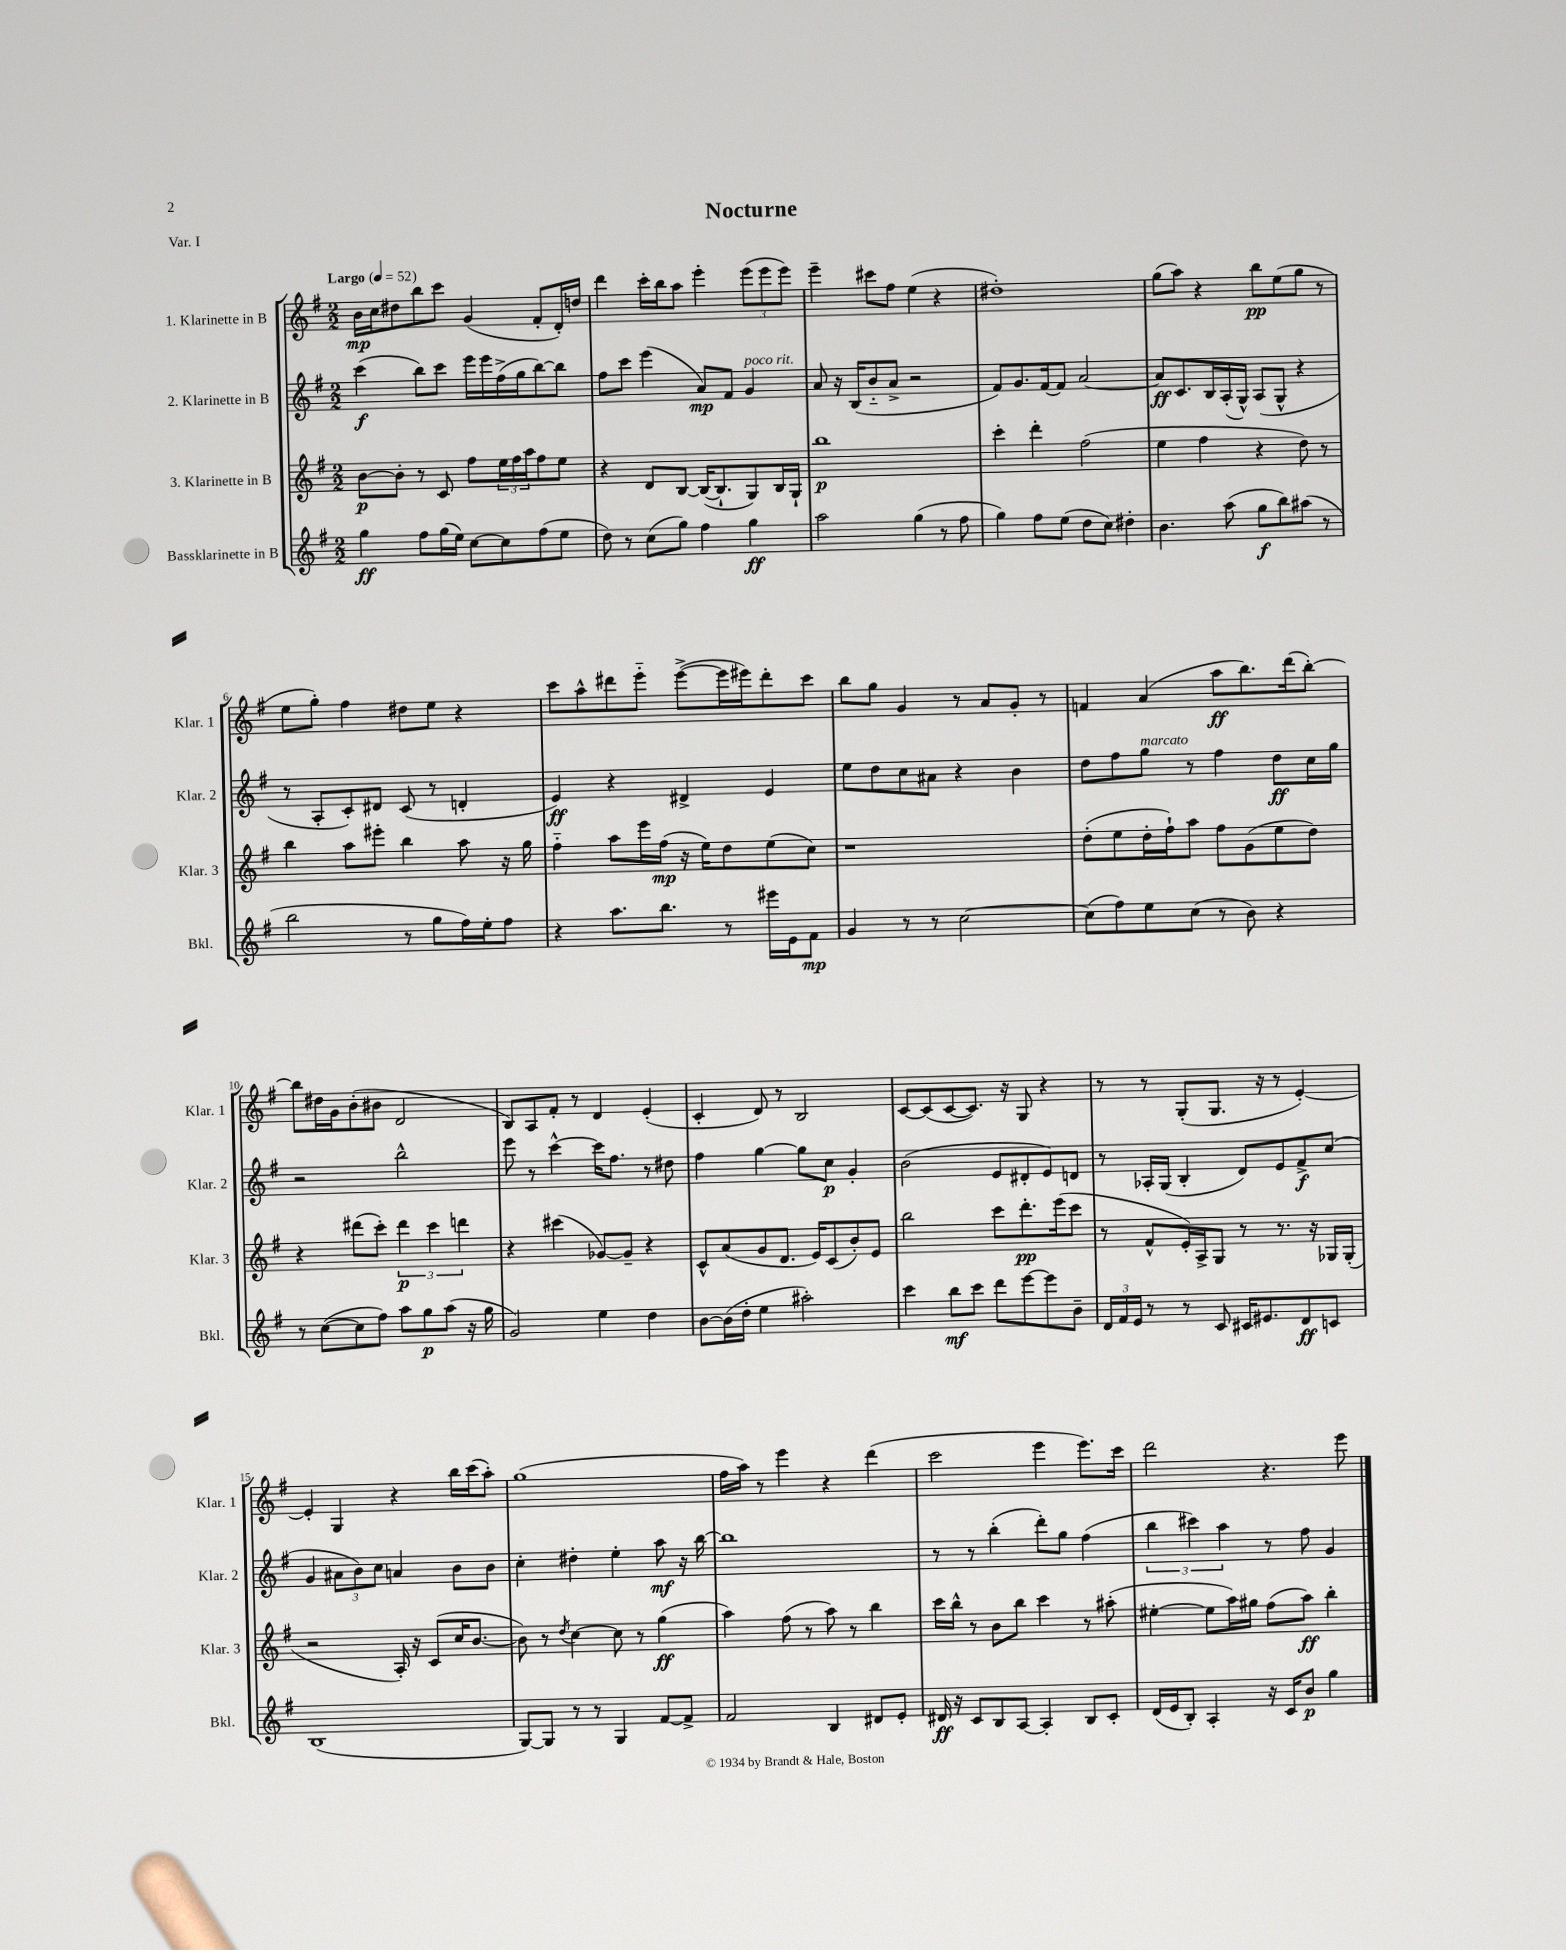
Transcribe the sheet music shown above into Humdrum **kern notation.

**kern	**kern	**kern	**kern
*staff4	*staff3	*staff2	*staff1
*clefG2	*clefG2	*clefG2	*clefG2
*k[f#]	*k[f#]	*k[f#]	*k[f#]
*M2/2	*M2/2	*M2/2	*M2/2
*MM52	*MM52	*MM52	*MM52
4gg\	[8b\L	(4ccc\	16b\LL
.	.	.	16cc\J
.	8b'\]J	.	8dd#\
8ff#\L	8r	8bb\L)	8bb\
(16gg\L	8c/	8ccc\J	8ccc\J
16ee\JJ)	.	.	.
[8cc\L	8ff#\L	16eee\LL	(4g/
.	.	16eee\	.
8cc\]	24ee\L	(16ff#^\	.
.	24ff#\	.	.
.	.	16gg\J	.
.	24aa\J	.	.
(8ff#\	8ff#\	[8bb\)	8f#'/L
8ee\J	8ee\J	8bb\]J	16d'/L)
.	.	.	16dd/JJ
=	=	=	=
8dd\)	4r	8ff#\L	4ddd\
8r	.	8ccc\J	.
(8cc\L	8d/L	(4eee\	16ccc'\LL
.	.	.	16bb\J
8gg\J)	[8B/J	.	8aa\J
4ff#\	(16B/_LK	8a/L)	4eee'\
.	8.B`/]	.	.
.	.	8f#/J	.
4gg\	8G/)	4g/	(12eee\L
.	.	.	12eee\
.	16B/L	.	.
.	.	.	12eee\J)
.	16G`/JJ	.	.
=	=	=	=
2aa\	1bb	8a/	4eee~\
.	.	16r	.
.	.	(16B/LK	.
.	.	8b'~/	8ccc#\L
.	.	8a^/J	8ff#\J
(4gg\	.	2r	(4ee\
8r	.	.	4r
8ff#\	.	.	.
=	=	=	=
4gg\)	4ccc'\	8f#/L)	1dd#')
.	.	8.g/	.
8ff#\L	4ddd'\	.	.
.	.	[16f#/k	.
(8ee\J	.	8f#/]J	.
8dd\L	(2ff#\	[2a/	.
8cc\J)	.	.	.
4dd#'\	.	.	.
=	=	=	=
4.b\	4ee\	8a/]L	(8gg\L
.	.	8.c/	8aa\J)
.	4ff#\	.	4r
.	.	16B/L	.
(8aa\	.	(16A'/	.
.	.	16G^^/JJ)	.
8gg\L	4r	(8A/L	8bb\L
8bb\)	.	8G^^/J	(8ee\
(8aa#\J	8dd\)	4r	8gg\J
8r	8r	.	8r
=	=	=	=
2bb\	4bb\	8r	8ee\L
.	.	8A'/L	8gg'\J)
.	8aa\L	8c'/)	4ff#\
.	8eee#'\J	8d#/J	.
8r	4bb\	(8c/	8dd#\L
8gg\L	.	8r	8ee\J
16ff#\L)	8aa\	4d'/	4r
16ee'\J	.	.	.
8ff#\J	16r	.	.
.	16gg\	.	.
=	=	=	=
4r	4ff#'~\	4e/)	8ccc\L
.	.	.	8aa^^\
8.aa\L	8aa\L	4r	8ddd#\
.	16eee\L	.	8eee'~\J
8.bb\J	(16ff#\JJ	.	.
.	16r	4d#^/	([8eee^\L
.	16ee\LK)	.	.
8r	8dd\	.	16eee\]L
.	.	.	16eee#\J)
16eee#\LL	(8ee\	4e/	8ddd#'\
16e\J	.	.	.
8f#\J	8cc\J)	.	8ccc\J
=	=	=	=
4g/	1r	8ee\L	8bb\L
.	.	8dd\	8gg\J
8r	.	8cc\	4g/
8r	.	8a#\J	.
[2cc\	.	4r	8r
.	.	.	8a/L
.	.	4b\	8g'/J
.	.	.	8r
=	=	=	=
(8cc\]L	(8dd'\L	8dd\L	4f/
8ff#\)	8ee\	8ff#\	.
8ee\	16dd'\L	8gg\J	(4a/
.	16ff#`\J)	.	.
(8cc\J	8aa\J	8r	.
8r	8ff#\L	4ff#\	8aa\L
8b\)	(8g\	.	8.bb\)
4r	8ee\	8dd\L	.
.	.	.	(16ddd\k
.	8dd\J)	16cc\L	[8bb'\J)
.	.	16gg\JJ	.
=	=	=	=
8r	4r	2r	8bb\]L
([8cc\L	.	.	16dd#\L
.	.	.	16g\J
8cc\]	(8ddd#\L	.	(8b'\
8ff#\J)	8ccc'\J)	.	8b#\J
8aa\L	6ddd#\	2bb^^\	2d/
8gg\	.	.	.
.	6ccc\	.	.
(8aa\J	.	.	.
.	6ddd\	.	.
16r	.	.	.
16gg\	.	.	.
=	=	=	=
2g/)	4r	8eee\	8B/L)
.	.	8r	8A/
.	(4ccc#\	[4ccc^^\	8f#'/J
.	.	.	8r
4ee\	[8g-/L)	16ccc\]LK	4d/
.	.	8.ff#\J	.
.	8g-~/]J	.	.
4dd\	4r	8r	(4e'/
.	.	8dd#\	.
=	=	=	=
[8b\L	8c^^/L	4ff#\	4c'/
(16b\]L	(8a/	.	.
16dd'\JJ	.	.	.
4ee\	8g/	[4gg\	8d/)
.	8.d/J	.	8r
2aa#'\)	.	8gg\]L	2B/
.	16e/LK)	.	.
.	(8c/	8cc\J	.
.	8b'/)	4g'/	.
.	8e/J	.	.
=	=	=	=
4ccc\	2bb\	(2b\	[8c/L
.	.	.	(8c/]
8bb\L	.	.	[8c/
8ccc\J	.	.	8.c/]J)
8ddd\L	8ccc\L	8e/L	.
.	.	.	16r
[8eee\	8.ddd'\	8d#'/	8G/
8eee\]	.	8e/)	4r
.	(16eee\k	.	.
8b~\J	8ccc\J	8d/J	.
=	=	=	=
24d/LL	8r	8r	8r
24f#/	.	.	.
24e/JJ	.	.	.
8r	8f#^^/L	16A-'/LL	8r
.	.	(16G/JJ	.
8r	16e'/L)	4B'/	(8G'/L
.	16A^/J	.	.
8c/	8G/J	.	8.G/J
16c#/LK	8r	8d/L)	.
8.e#/	.	.	16r
.	8.r	8e/	8r
8d/	.	8f#^/	[4e'/)
.	16r	.	.
8c/J	16G-/LL	(8cc/J	.
.	(16G-'/JJ	.	.
=	=	=	=
(1B	2r	4g/	4e'/]
.	.	12a#\L	4G/
.	.	12b\)	.
.	.	12cc\J	.
.	16A'/)	4a/	4r
.	16r	.	.
.	(8c/L	.	.
.	16cc/K	8b\L	16bb\LL
.	[8.b/J	.	(16ccc\J
.	.	8b\J	8aa'\J)
=	=	=	=
[8G/L)	8b\])	4cc'\	(1gg
8G/]J	8r	.	.
.	8qdd/	.	.
8r	[4cc\	4dd#'\	.
8r	.	.	.
4G/	8cc\]	4ee'\	.
.	8r	.	.
[8f#/L	(4gg\	8aa\	.
8f#^/]J	.	16r	.
.	.	[16bb\	.
=	=	=	=
2f#/	4aa\)	1bb]	16ff#\LL
.	.	.	16aa\JJ)
.	.	.	8r
.	(8ff#\	.	4eee\
.	8r	.	.
4B/	8aa\)	.	4r
.	8r	.	.
8d#/L	4bb\	.	(4ddd\
8e'/J	.	.	.
=	=	=	=
16d#/	16ccc\LL	8r	2ccc\
16r	16bb^^\JJ	.	.
8c/L	8r	8r	.
8B/	8b\L	(4bb'\	.
[8A/J	8bb\J	.	.
4A'/]	4ccc\	8ddd'\L)	4eee\
.	.	8gg\J	.
8B/L	8r	(4ff#\	8.eee\L)
8c'/J	(8aa#'\	.	.
.	.	.	16ccc\Jk
=	=	=	=
(16d/LL	[4ee#'\	6bb\	2ddd\
16e/J	.	.	.
8B'/J)	.	.	.
.	.	6ccc#\)	.
4A'/	8ee#\]L	.	.
.	.	6aa\	.
.	16aa\L)	.	.
.	16gg#\JJ	.	.
16r	(8ff#\L	8r	4.r
16c/LK	.	.	.
8b/J	8aa\J)	8ff#\	.
4gg\	4bb'\	4g/	.
.	.	.	8eee\
==	==	==	==
*-	*-	*-	*-
